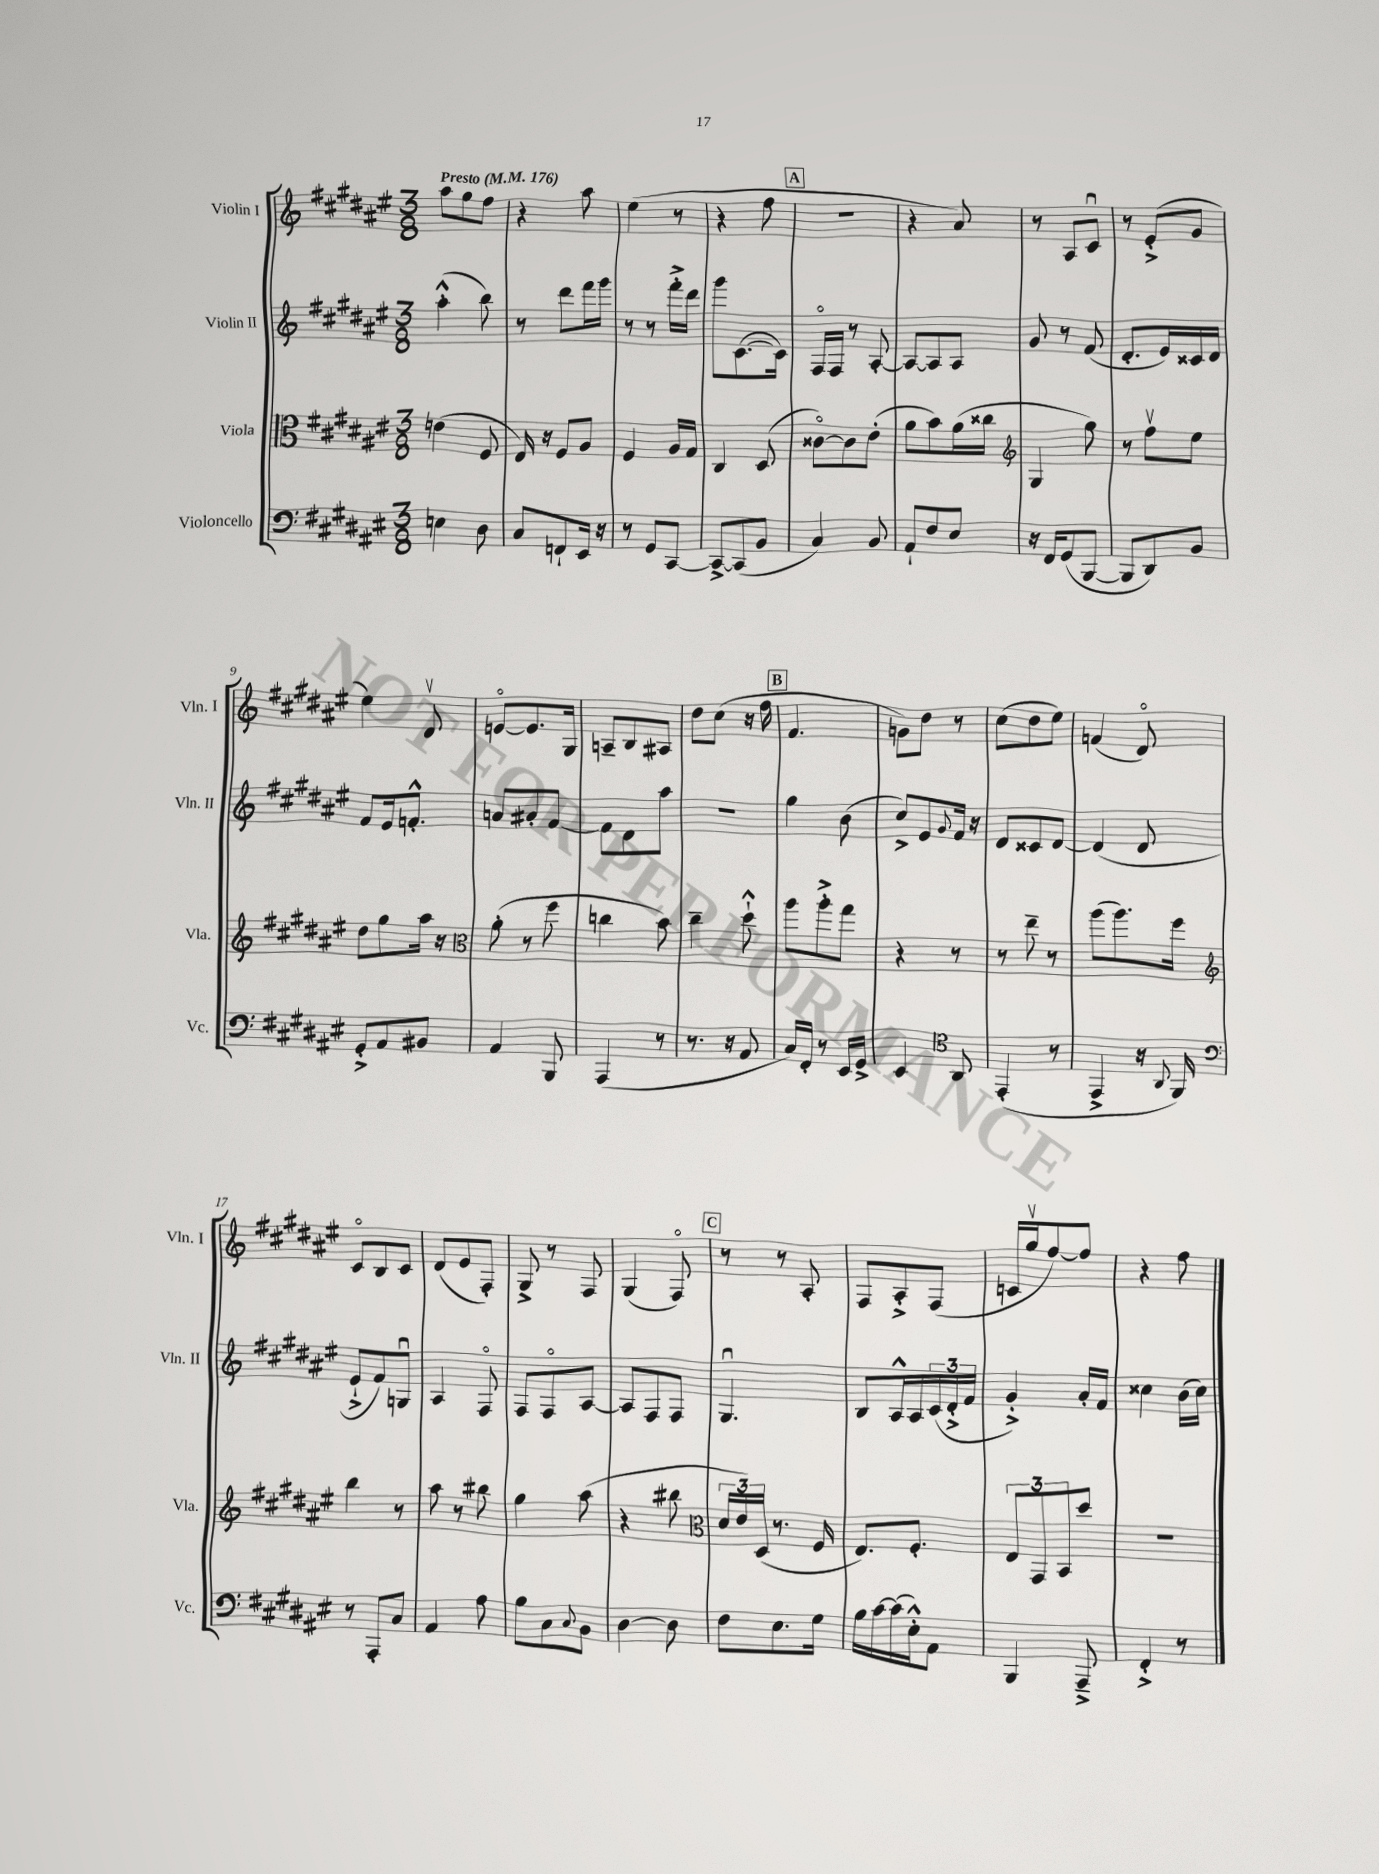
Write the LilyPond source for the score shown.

<<
\new StaffGroup <<
\new Staff = "s0" \with { instrumentName = "Violin I" shortInstrumentName = "Vln. I" } {
    \clef treble \key fis \major \numericTimeSignature \time 3/8 \tempo "Presto" 4 = 176
    ais''8 gis''8 fis''8 |
    r4 ais''8 |
    eis''4( r8 |
    r4 fis''8 |
    \mark \markup { \box "A" } R4. |
    r4 ais'8) |
    r8 ais8 cis'8\downbow |
    r8 eis'8-.->( gis'8 |
    eis''4) dis'8\upbow |
    e'8~\flageolet e'8. gis16 |
    a8-- b8 ais8 |
    dis''8 cis''8( r16 fis''16 |
    \mark \markup { \box "B" } fis'4. |
    g'8) dis''8 r8 |
    cis''8( dis''8 eis''8) |
    f'4( dis'8\flageolet) |
    cis'8\flageolet b8 cis'8 |
    dis'8( eis'8 fis8-.) |
    gis8-> r8 fis8 |
    gis4( fis8\flageolet) |
    \mark \markup { \box "C" } r8 r8 ais8-. |
    fis8 ais8-.-> fis8( |
    c'16 gis''16\upbow fis''8~) fis''8 |
    r4 fis''8 \bar "|." |
}
\new Staff = "s1" \with { instrumentName = "Violin II" shortInstrumentName = "Vln. II" } {
    \clef treble \key fis \major \numericTimeSignature \time 3/8
    ais''4-.-^( b''8) |
    r8 dis'''8 fis'''16 gis'''16 |
    r8 r8 fis'''16-.-> dis'''16 |
    gis'''8 cis'8.~( cis'16) |
    \mark \markup { \box "A" } fis16\flageolet fis16 r8 ais8~-. |
    ais8~ ais8 ais8 |
    gis'8 r8 fis'8( |
    dis'8.-. eis'16) cisis'16 dis'16 |
    fis'8 eis'16 f'8.-.-^ |
    a'8 ais'8-. fis'8~ |
    fis'8 dis'8 ais''8 |
    R4. |
    \mark \markup { \box "B" } gis''4 b'8( |
    cis''8->) eis'8 \appoggiatura { gis'8 } fis'16 r16 |
    dis'8 cisis'8 dis'8~ |
    dis'4( dis'8 |
    eis'8-!-> fis'8) g8\downbow |
    ais4 fis8\flageolet |
    fis8 fis8\flageolet ais8~ |
    ais8 fis8 fis8 |
    \mark \markup { \box "C" } gis4.\downbow |
    b8 ais16-^ ais16 \tuplet 3/2 { cis'16( dis'16-.-> fis'16 } |
    gis'4-.->) ais'16-. fis'16 |
    cisis''4 b'16( cisis''16) \bar "|." |
}
\new Staff = "s2" \with { instrumentName = "Viola" shortInstrumentName = "Vla." } {
    \clef alto \key fis \major \numericTimeSignature \time 3/8
    e'4( fis8 |
    eis16) r16 fis8 ais8 |
    fis4 ais16 gis16 |
    cis4 dis8( |
    \mark \markup { \box "A" } cisis'8~\flageolet) cisis'8 eis'8-.( |
    ais'8 b'8) ais'16( cisis''16 |
    \clef treble gis4 gis''8) |
    r8 fis''8\upbow eis''8 |
    dis''8 gis''8 ais''16 r16 |
    \clef alto ais'8-.( r8 fis''8 |
    c''4 b'8) |
    cis''4-- dis''8-!-^ |
    \mark \markup { \box "B" } ais''8 ais''8-.-> gis''8 |
    r4 r8 |
    r8 eis''8-- r8 |
    ais''8( ais''8.) fis''16 |
    \clef treble b''4 r8 |
    ais''8 r8 bis''8 |
    gis''4 ais''8( |
    r4 bis''8 |
    \mark \markup { \box "C" } \clef alto \tuplet 3/2 { dis'16 eis'16) dis16( } r8. fis16 |
    eis8.) fis8.-. |
    \tuplet 3/2 { eis8 gis,8 b,8 } dis''8 |
    R4. \bar "|." |
}
\new Staff = "s3" \with { instrumentName = "Violoncello" shortInstrumentName = "Vc." } {
    \clef bass \key fis \major \numericTimeSignature \time 3/8
    e4 dis8 |
    cis8 f,8-! eis,16 r16 |
    r8 gis,8 cis,8~ |
    cis,8~-> cis,8( b,8 |
    \mark \markup { \box "A" } cis4) b,8 |
    ais,8-! fis8 eis8 |
    r16 fis,16 gis,8( b,,8~ |
    b,,8 dis,8) b,8 |
    gis,8-.-> ais,8 bis,8 |
    ais,4 b,,8 |
    ais,,4( r8 |
    r8. r16 ais,8 |
    \mark \markup { \box "B" } cis16) fis,16-. r8 eis,16 gis,16-> |
    eis,4 \clef tenor ais,8 |
    eis,4-.( r8 |
    eis,4-> r16 \appoggiatura { ais,8 } fis,16) |
    \clef bass r8 ais,,8-. cis8 |
    ais,4 ais8 |
    b8 cis8 \appoggiatura { cis8 } b,8 |
    dis4~ dis8 |
    \mark \markup { \box "C" } fis8 eis8. gis16 |
    b16 cis'16~ cis'16( eis16-.-^) ais,8 |
    b,,4 ais,,8---> |
    fis,4-.-> r8 \bar "|." |
}
>>
>>
